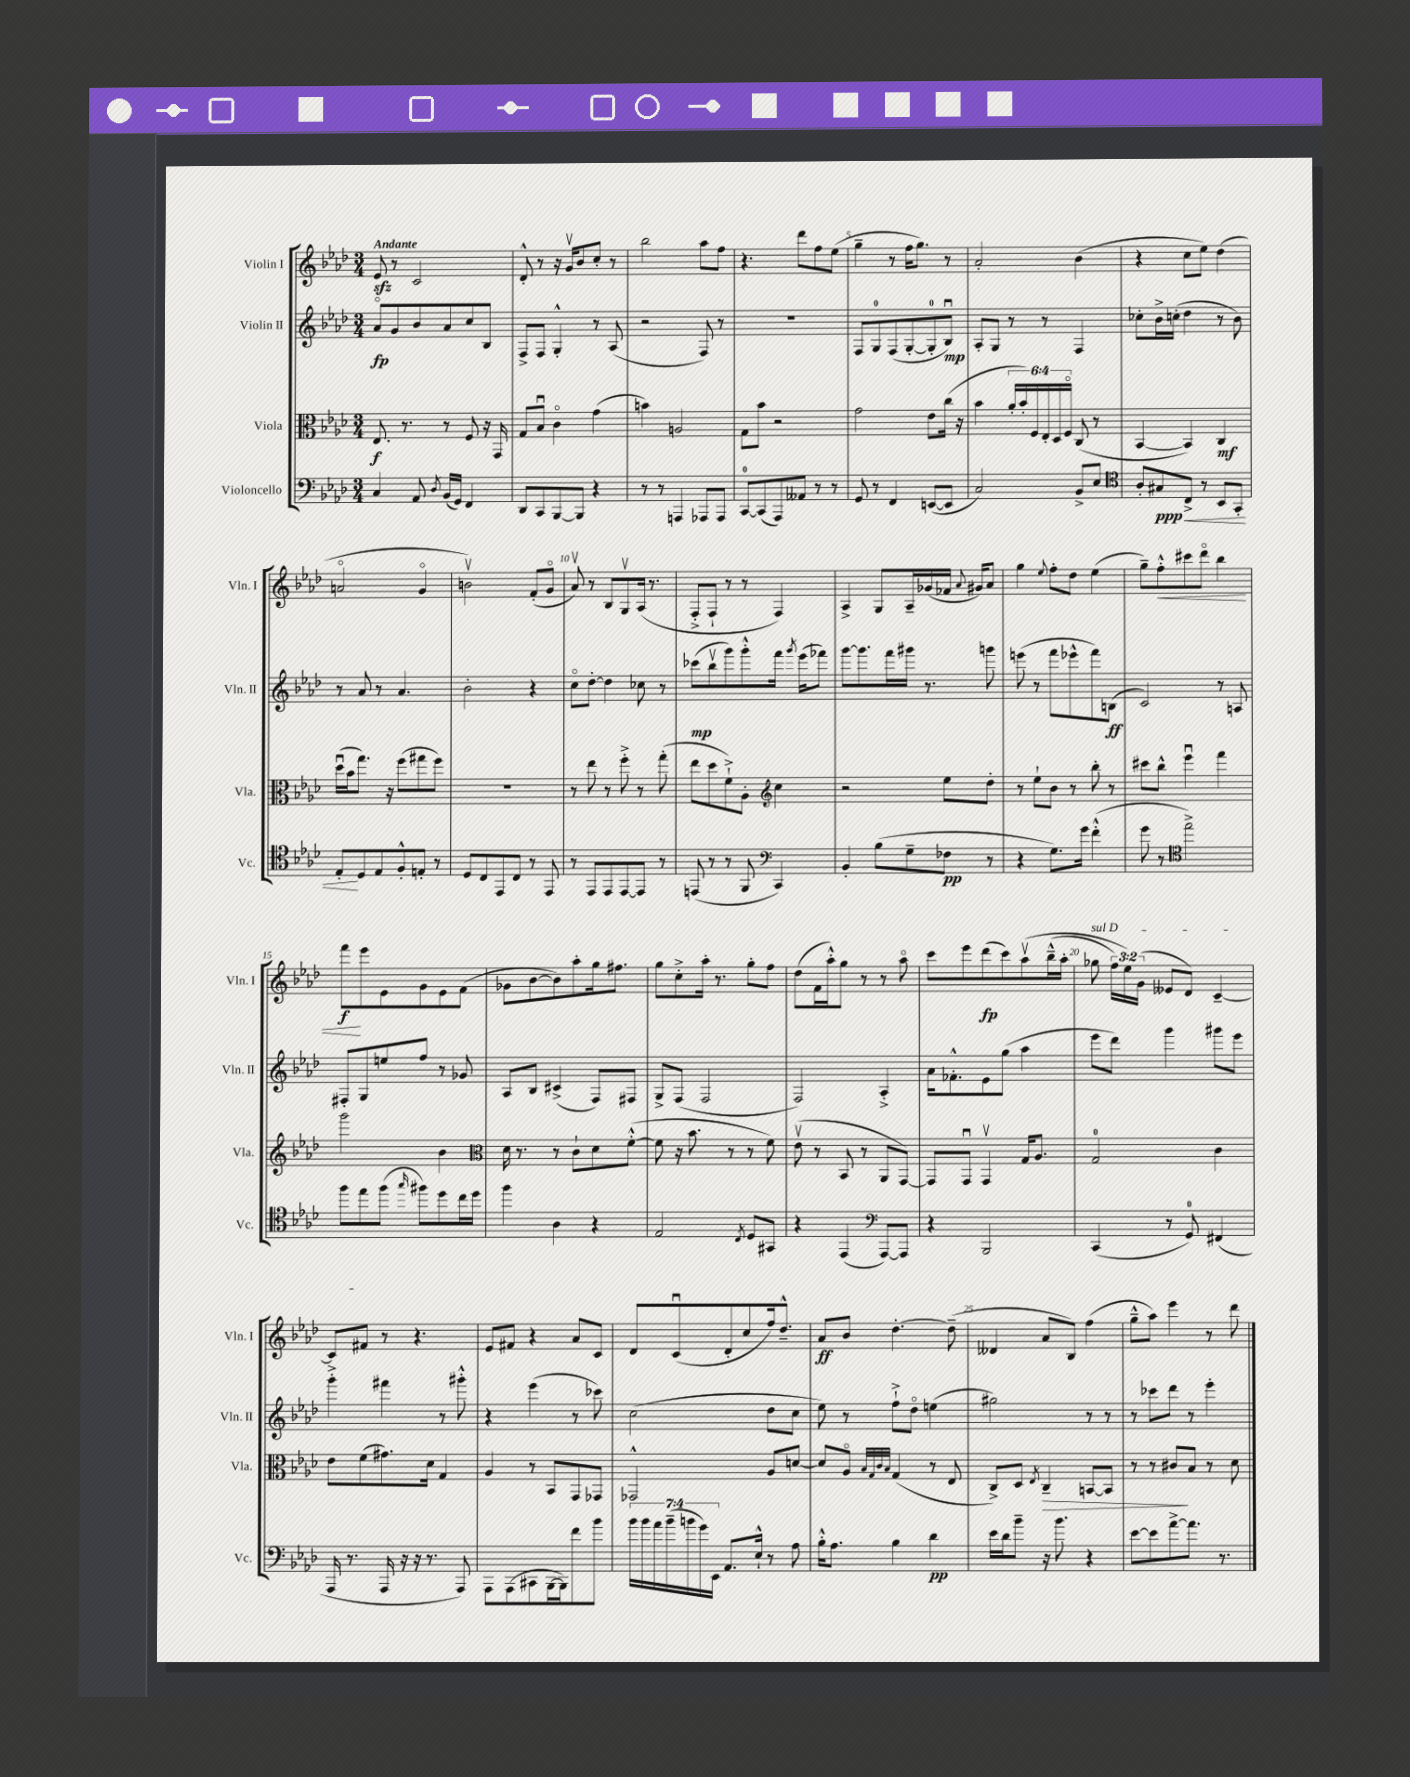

**kern	**kern	**kern	**kern
*staff4	*staff3	*staff2	*staff1
*clefF4	*clefC3	*clefG2	*clefG2
*k[b-e-a-d-]	*k[b-e-a-d-]	*k[b-e-a-d-]	*k[b-e-a-d-]
*M3/4	*M3/4	*M3/4	*M3/4
4C/	8.E-/	8a-o/L	8e-/
.	.	8g/	8r
.	8.r	.	.
8AA-/	.	8b-/	2c/
8qD-/	.	.	.
(16BB-/LL	8r	8a-/	.
16GG/JJ)	.	.	.
4FF/	8F/	8cc/	.
.	16r	8B-/J	.
.	16GG/	.	.
=	=	=	=
8DD-/L	8G/L	8F^/L	8d-'^^/
8CC/	8B-u/J	8F/J	8r
[8BBB-/	4co\	4G'^^/	16r
.	.	.	16gv/LK
8BBB-/]J	.	.	8b-/
4r	(4g\	8r	8cc'/J
.	.	(8A-/	8r
=	=	=	=
8r	4b\)	2r	2bb-\
8r	.	.	.
4AAA/	2A/	.	.
8AAA-/L	.	8F/)	8aa-\L
8AAA-/J	.	8r	8ff\J
=	=	=	=
[8CC/L	8G\L	2.r	4.r
(8CC/]	8b-\J	.	.
8AAA-/)	2r	.	.
8AA--/J	.	.	8ddd-\L
8r	.	.	8ff\
8r	.	.	(8ee-\J
=	=	=	=
8GG/	2g\	8F/L	4gg~\
8r	.	8G/	.
4FF/	.	(8F/	8r
.	.	[8G'/	16ff\LK
.	.	.	8.gg\J)
([8EE/L	8e-\L	8G'/]	.
8EE/]J	(16cc\Jk	8B-u/J)	8r
.	16r	.	.
=	=	=	=
2C/)	4b-\	8A-'/L	2a-'/
.	.	8G/J	.
.	24a-'/LL	8r	.
.	24b-'/)	.	.
.	24F/	.	.
.	24E-'/	8r	.
.	24D-/	.	.
.	24Fo/JJ	.	.
8BB-^/L	(8C/	4F/	(4b-\
8E-/J	8r	.	.
=	=	=	=
*clefC4	*	*	*
8A-'/L	[4BB-/	8cc-'\L	4r
8G#/	.	16b-^\L	.
.	.	(16cc'\JJ	.
8C^/J	4BB-/])	4dd-\	8cc\L
8r	.	.	8ee-\J)
8BB-/L	4C/	8r	(4dd-\
8GG'/J	.	8b-\)	.
=	=	=	=
8E-'/L	(16dd-u\LL	8r	2ao/
.	16b-\J	.	.
8D-/	8.gg\J)	8a-/	.
8E-/	.	8r	.
.	16r	.	.
8F'^^/	(8ff\L	4.a-/	.
8E'/J	8gg#\	.	4go/
8r	8ff\J)	.	.
=	=	=	=
8D-/L	2.r	2b-'\	2bv\)
8C/	.	.	.
8EE-/	.	.	.
8C/J	.	.	.
8r	.	4r	(8f'/L
8EE-/	.	.	8go/J
=	=	=	=
8r	8r	8cco\L	8a-v/)
8EE-/L	8ee-\	[8dd-'\J	8r
8EE-/	8r	4dd-\]	8B-/L
[8EE-/	8ff'^\	.	8Gv/
8EE-/]J	8r	8cc-\	(16A-/Jk
.	.	.	8.r
8r	(8gg'\	8r	.
=	=	=	=
(8EE/	8ee-\L	(8ccc-\L	8F'^/L
8r	8dd-\	8bb-v\	8F`/J
8r	8f`^\)	8ggg\)	8r
8FF/	8A-'\J	8ggg'^^\	8r
*clefF4	*clefG2	*	*
4CC/)	4cc\	16fff\Jk	4F/)
.	.	8qggg/	.
.	.	(16eee-\LK	.
.	.	8fff-\J)	.
=	=	=	=
4BB-'/	2r	[8ggg\L	4A-^/
.	.	8.ggg\]	.
(8B-\L	.	.	8G/L
.	.	16fff\L	.
8G~\	.	16ggg#\JJ	16A-~/L
.	.	8.r	(16g-/
8F-\J	8ee-\L	.	16f-/JJ
.	.	.	8qqa-/
.	.	.	16g#/LK)
8r	8dd-'\J	8ggg\	8a-/J
=	=	=	=
4r	8r	(8eee\	4gg\
.	8ee-`\L	8r	.
.	.	.	8qqee-/
8.G\L)	8b-\J	8fff\L	8ff'\L
.	8r	8eee-^^\	8dd-\J
16g\Jk	.	.	.
(4f'^^\	8bb-'\	8fff\)	(4ee-\
.	8r	(8B\J	.
=	=	=	=
8g\	8ccc#\L	2c/)	8gg~\L)
8r	8bb-^^\J	.	8ff'^^\
*clefC4	*	*	*
2ee-^\)	4eee-u\	.	8ccc#\
.	.	.	8ddd-o\J
.	4fff\	8r	4bb-\
.	.	8A/	.
=	=	=	=
8ff\L	2ggg\	8F#'/L	8fff\L
8ee-\	.	8G/	8eee-\
(8ff\J	.	8ee/	8e-\
16qqgg/	.	.	.
8ff#\L)	.	8ff/J	8g\
8dd-\	4b-\	8r	8e-\
16cc\L	.	8g-/	(8f\J
16dd-\JJ	.	.	.
=	=	=	=
*	*clefC3	*	*
4ff\	16d-\	8A-/L	8g-\L
.	8.r	.	.
.	.	8B-/J	[8b-\
4A-\	8r	(4c#^/	8b-\])
.	8c`\L	.	8aa-'\
4r	8d-\	8F/L)	16gg\k
.	.	.	8.ff#\J
.	([8f'^^\J	8F#/J	.
=	=	=	=
2E-/	8f\]	8G^/L	8gg\L
.	16r	(8F/J	8cc'^\
.	8.b-\	.	.
.	.	2F/	16aa-'\Jk
.	.	.	8.r
.	8r	.	.
8qC/	.	.	.
8D-/L	8r	.	8gg'\L
8GG#/J	8f\)	.	8ff\J
=	=	=	=
4r	(8e-v\	2F/)	(8dd-\L
.	8r	.	16f\L
.	.	.	16aa-'^^\J)
(4EE-/	8BB-/	.	8gg\J
.	8r	.	8r
*clefF4	*	*	*
[8AAA-/L)	8AA-/L	4A-'^/	8r
8AAA-/]J	[8GG/J)	.	8aa-o\
=	=	=	=
4r	8GG/]L	16a-\LK	8ccc\L
.	.	8.f-'^^\	.
.	8GGu/J	.	8eee-\
2BBB-/	4GGv/	8e-\	(8ddd-\
.	.	(8gg\J	8ccc\)
.	16G/LK	4aa-\	&(8aa-v\
.	8.A-/J	.	.
.	.	.	(16bb-~^^\L
.	.	.	16aa-'\JJ
=	=	=	=
(4CC/	2G/	8eee-\L	8gg-\
.	.	8ddd-\J)	24ff\LL)
.	.	.	24ee-\&)
.	.	.	(24g\JJ
8r	.	4ggg\	8e--/L
8GG/)	.	.	8d-/J)
(4FF#/	4c\	8ggg#\L	[4c~/
.	.	8eee-\J	.
=	=	=	=
16AAA-/	8e-\L	4ggg'^\	8c/]L
8.r	.	.	.
.	(8f\	.	8f#/J
16AAA-/	8.g#\)	4fff#\	8r
16r	.	.	.
16r	.	.	4.r
8.r	16d-\Jk	.	.
.	4G/	8r	.
8AAA-/)	.	8ggg#'^^\	.
=	=	=	=
8AAA-\L	4A-/	4r	8e-/L
(8AAA-\	.	.	8f#/J
8CC#\	8r	(4eee-\	4r
[16BBB-\L	8BB-/L	.	.
16BBB-\]J)	.	.	.
8f\	8GG/	8r	8a-/L
8b-\J	8GG-/J	8ccc-\)	8c/J
=	=	=	=
28b-\LL	2GG-^^/	(2cc\	8d-/L
28b-\	.	.	.
28a-\	.	.	.
(28b-~\	.	.	.
.	.	.	(8cu/
28b\	.	.	.
28g\)	.	.	.
28EE-\JJ	.	.	.
8.AA-/L	.	.	8d-'/
.	.	.	8cc/
16E-`^^/Jk	.	.	.
8r	8A-/L	8dd-\L	16ff/k)
.	.	.	8.dd-~^^/J
8A-\	[8d/J	8cc\J	.
=	=	=	=
16B-'^^\LK	8d/]L	8ee-\)	8a-/L
8.A-\J	.	.	.
.	8A-o/J	8r	8b-/J
.	32qqB-/LLL	.	.
.	32qqG/	.	.
.	32qqc/	.	.
.	32qqB-/JJJ	.	.
4B-\	(4G/	8ff`^\L	[4.dd-'\
.	.	8dd-o\J	.
4d-\	8r	(4ee\	.
.	8E-/	.	(8dd-~\]
=	=	=	=
16e-\LL	8C^/L)	2gg#\)	4d--/
16d-\J	.	.	.
8b-~\J	8D-/J	.	.
.	8qE-/	.	.
16r	4C~/	.	8a-/L
8.b-\	.	.	.
.	.	.	8B-/J)
4r	[8BB/L	8r	(4ff\
.	8BB/]J	8r	.
=	=	=	=
[8e-\L	8r	8r	8gg~^^\L
8e-\]	8r	8ccc-\L	8aa-\J)
[8a-^\	8c#/L	8ddd-\J	4eee-\
8.a-\]J	8B-/J	8r	.
.	8r	4eee-'\	8r
8.r	.	.	.
.	8d-\	.	8ddd-\
==	==	==	==
*-	*-	*-	*-
